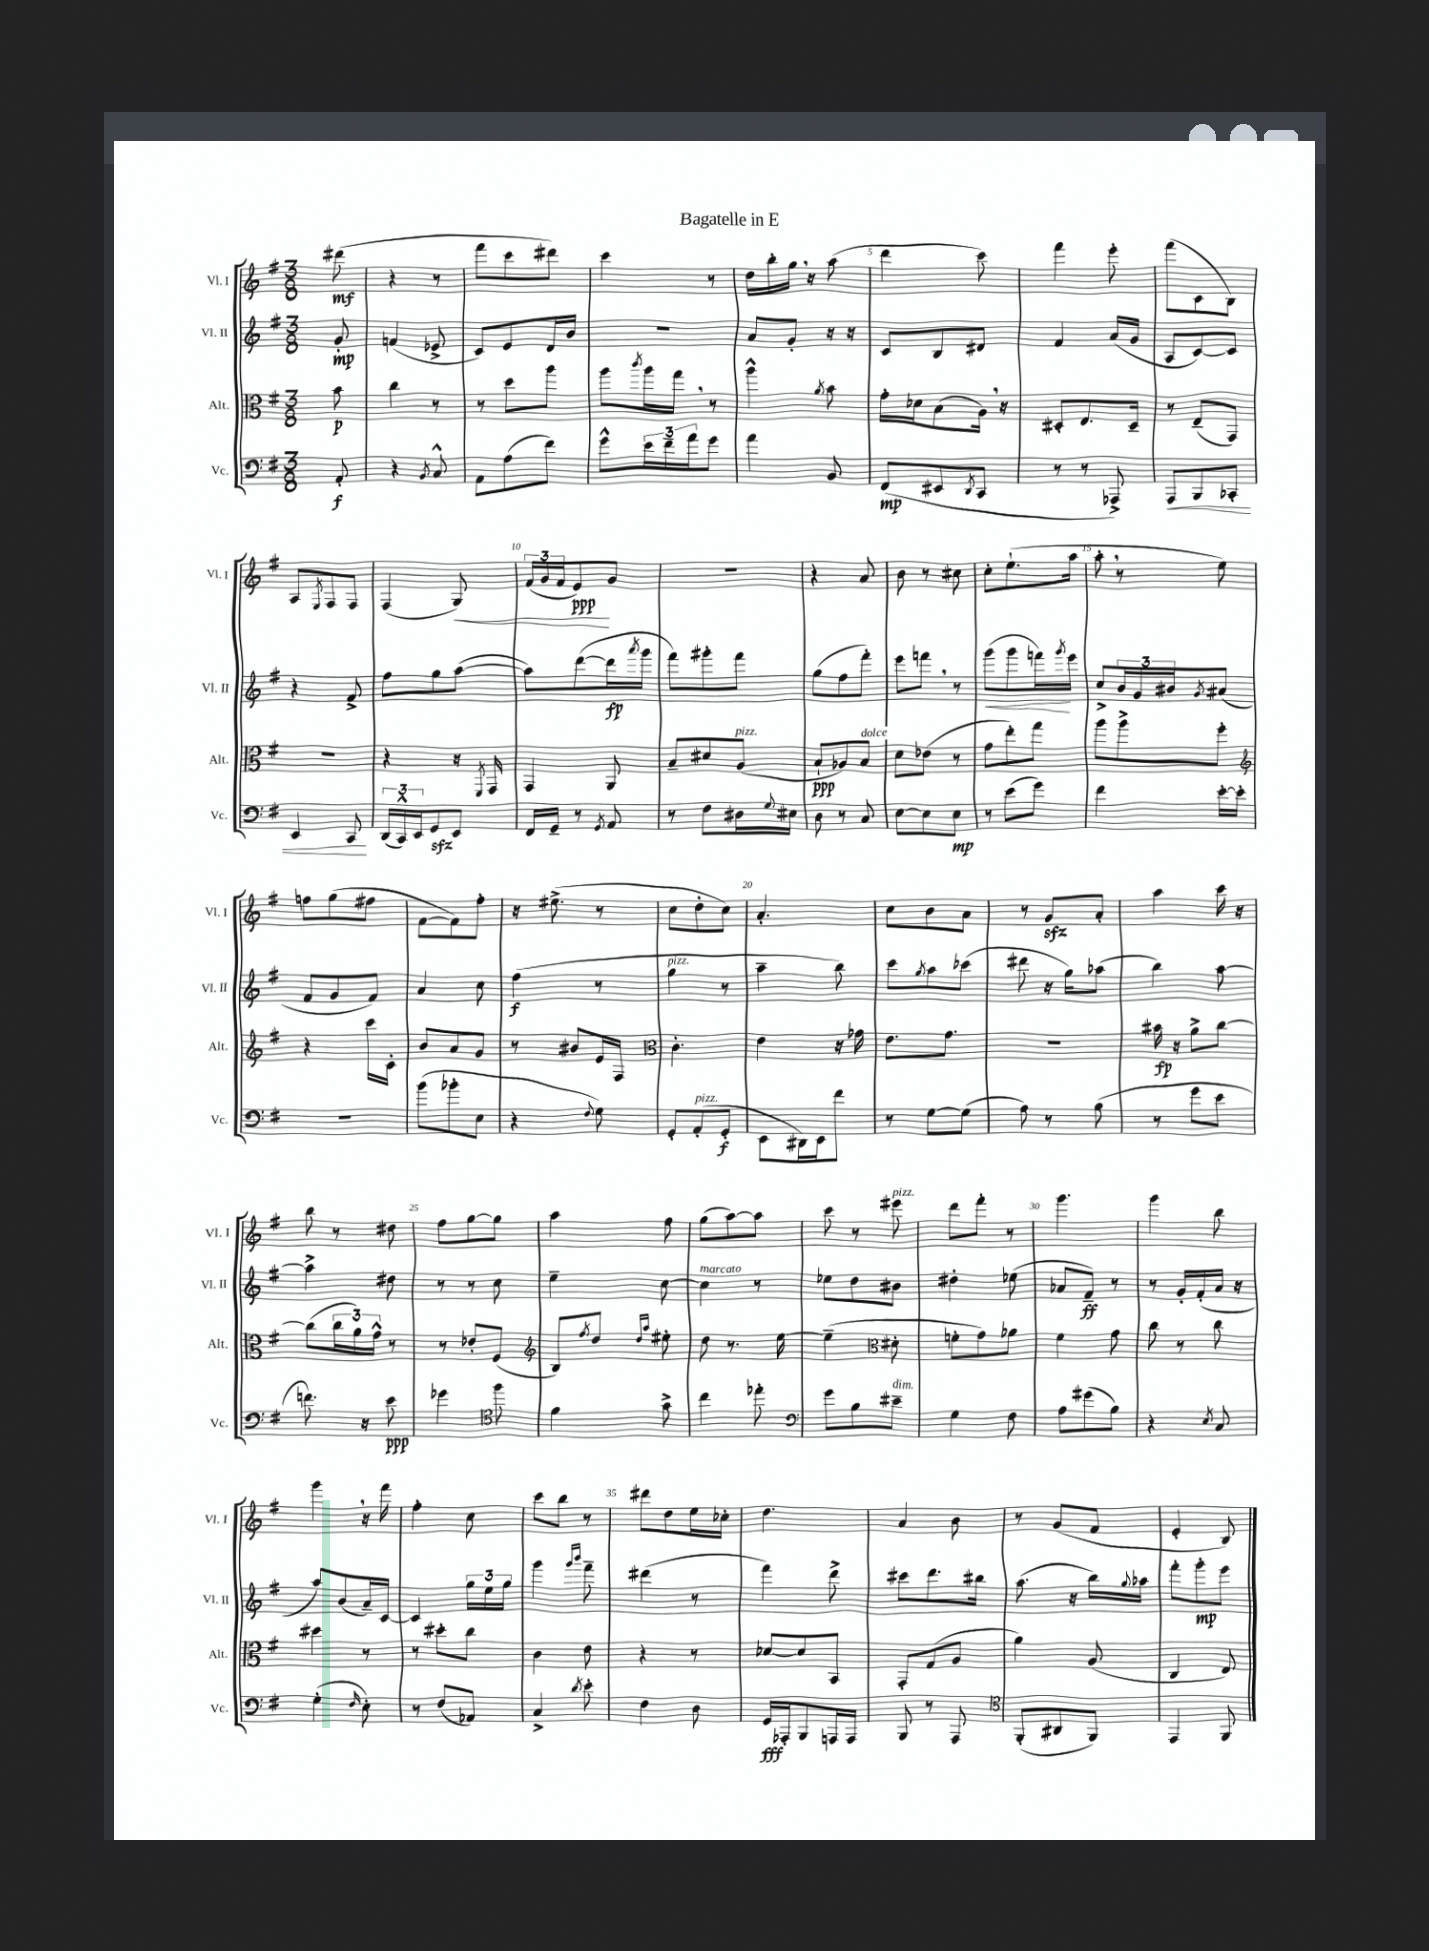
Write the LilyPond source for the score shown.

\header { title = "Bagatelle in E" }
<<
\new StaffGroup <<
\new Staff = "s0" \with { instrumentName = "Vl. I" shortInstrumentName = "Vl. I" } {
    \clef treble \key g \major \numericTimeSignature \time 3/8 \partial 8
    dis'''8\mf( |
    r4 r8 |
    fis'''8 c'''8 dis'''8) |
    c'''4 r8 |
    d''16 b''16-. g''16 \breathe r16 a''8( |
    d'''4 c'''8) |
    fis'''4 e'''8-. |
    fis'''8( c'8 b8) |
    a8 \acciaccatura { e8 } fis8 fis8 |
    fis4( g8\<) |
    \tuplet 3/2 { fis'16( g'16 fis'16 } e'8\ppp\!) g'8 |
    R4. |
    r4 a'8 |
    b'8 r8 cis''8 |
    c''8-. e''8.-!( a''16 |
    a''8-. \breathe r8 e''8) |
    f''8 g''8( fis''8 |
    fis'8~ fis'8) fis''8-. |
    r16 eis''8.->( r8 |
    c''8 d''8-. c''8) |
    a'4.-. |
    c''8 b'8 a'8 |
    r8 g'8\sfz a'8-. |
    a''4 c'''16 r16 |
    b''8 r8 dis''8 |
    fis''8 g''8~ g''8 |
    a''4 fis''8 |
    g''8( a''8~) a''8 |
    c'''8 r8 eis'''8^\markup { \italic "pizz." } |
    d'''8 fis'''8-. r8 |
    g'''4. |
    g'''4 b''8 |
    g'''4 \breathe r16 fis'''16 |
    fis''4-. c''8 |
    c'''8 b''8 r8 |
    dis'''8 d''8 e''16 ces''16-. |
    d''4. |
    a'4 b'8 |
    r8 g'8( fis'8 |
    e'4-. b8) \bar "|." |
}
\new Staff = "s1" \with { instrumentName = "Vl. II" shortInstrumentName = "Vl. II" } {
    \clef treble \key g \major \numericTimeSignature \time 3/8 \partial 8
    g'8-.\mp |
    f'4( ees'8-> |
    c'8) e'8 d'16 b'16 |
    R4. |
    a'8 g'8-. r16 r16 |
    c'8 b8 dis'8 |
    fis'4 a'16( g'16 |
    a8 c'8~) c'8 |
    r4 fis'8-> |
    fis''8 g''8 a''8~( |
    a''8) d'''8~( d'''16\fp \acciaccatura { a'''8 } g'''16 |
    fis'''8) gis'''8-. fis'''8 |
    g''8( fis''8 fis'''8-.) |
    e'''8 f'''8 \breathe r8 |
    g'''8\<( g'''8 f'''16\!) \acciaccatura { g'''8 } e'''16 |
    c''8-> \tuplet 3/2 { b'16 g'16 bis'16 } \acciaccatura { g'8 } ais'8( |
    fis'8 g'8 fis'8) |
    a'4 c''8 |
    fis''4\f( r8 |
    g''4^\markup { \italic "pizz." } r8 |
    a''4-- b''8) |
    c'''8 \acciaccatura { g''8 } a''8 ces'''8( |
    dis'''8 r16 g''16) aes''8( |
    b''4) a''8~ |
    a''4-> dis''8 |
    r8 r8 c''8 |
    e''4-- c''8~ |
    c''4^\markup { \italic "marcato" } r8 |
    ees''8 d''8 bis'8 |
    dis''4-. ees''8( |
    aes'8 fis'8--\ff) r8 |
    r8 g'16-. fis'16-.( a'16 r16 |
    a''8) b'8( a'16--) c'16~ |
    c'4 \tuplet 3/2 { g''16 e''16 g''16 } |
    g'''4 \grace { g'''16 b'''16 } fis'''8-- |
    dis'''4( r8 |
    fis'''4) d'''8-> |
    cis'''8 d'''8. bis''16 |
    a''8.( r16 b''16) \appoggiatura { g''8 } aes''16 |
    fis'''8-. g'''8-.\mp e'''8 \bar "|." |
}
\new Staff = "s2" \with { instrumentName = "Alt." shortInstrumentName = "Alt." } {
    \clef alto \key g \major \numericTimeSignature \time 3/8 \partial 8
    b'8\p |
    c''4 r8 |
    r8 d''8 a''8 |
    a''8 \acciaccatura { c'''8 } a''16 g''16 \breathe r8 |
    a''4-^ \acciaccatura { a'8 } b'8 |
    g'16-. des'16 b8( a16) \breathe r16 |
    dis8-. e8. dis16-- |
    r8 e8--( g,8) |
    R4. |
    r4 r16 \acciaccatura { fis,8 } g,16 |
    g,4 a,8 |
    b8-- dis'8 a8^\markup { \italic "pizz." }( |
    b8-!\ppp aes8) b8^\markup { \italic "dolce" } |
    d'8 ees'8( r8 |
    g'8 e''8-.) g''8 |
    a''8 a''8-> fis''8-. |
    \clef treble r4 c'''16 c'16-. |
    b'8 a'8 g'8 |
    r8 bis'8 e'16 fis16 |
    \clef alto c'4.-. |
    e'4 r16 ges'16 |
    e'8. g'8. |
    R4. |
    bis'16\fp r16 a'8-> c''8~ |
    c''8( \tuplet 3/2 { c''16 a'16) g'16-^ } r8 |
    r8 ees'8-. fis8( |
    \clef treble b8) \acciaccatura { fis''8 } d''8 \grace { d''16 a''16 } eis''8-. |
    d''8 r8. e''16~ |
    e''4--( \clef alto dis'8-. |
    f'8-. g'8) aes'8 |
    fis'4 g'8 |
    c''8 r8 c''8 |
    dis''4 r8 |
    r8 dis''8-. c''8 |
    c'4 e'8 |
    r4 r8 |
    des'8~ des'8 b,8 |
    g,8-. g8( a8 |
    a'4) a8( |
    c4 e8) \bar "|." |
}
\new Staff = "s3" \with { instrumentName = "Vc." shortInstrumentName = "Vc." } {
    \clef bass \key g \major \numericTimeSignature \time 3/8 \partial 8
    a,8-.\f |
    r4 \acciaccatura { b,8 } c8-^ |
    a,8 a8( fis'8) |
    g'8-^ \tuplet 3/2 { e'16 fis'16-- a'16 } g'8 |
    a'4 b,8 |
    fis,8\mp( eis,8 \acciaccatura { d,8 } c,8 |
    r8 r8 aes,,8->) |
    a,,8\< b,,8 ces,8-. |
    e,4 c,8\! |
    \tuplet 3/2 { d,16( c,16-^) e,16 } g,8\sfz e,8 |
    fis,16 g,16-- r8 \acciaccatura { g,8 } a,8 |
    r8 fis8 dis16 \appoggiatura { g8 } eis16 |
    d8 r8 c8 |
    e8~ e8 e8\mp |
    r8 e'8( g'8) |
    fis'4 e'16~-. e'16-. |
    R4. |
    b'8( bes'8-. e8 |
    r4 \appoggiatura { fis8 } g8) |
    g,8-. a,8-.^\markup { \italic "pizz." }( g,8-.\f |
    e,8 dis,16) e,16 fis'8 |
    r8 g8~ g8( |
    a8) r8 b8( |
    r8 g'8 e'8 |
    f'8.) r16 e'8\ppp |
    ges'4 \clef tenor fis''8 |
    fis'4 g'8-> |
    c''4 ees''8-. |
    \clef bass g'8 b8 eis'8--^\markup { \italic "dim." } |
    g4 fis8 |
    a8 gis'8( b8) |
    r4 \acciaccatura { e8 } c8 |
    g4-.( \grace { fis16 } e8-.) |
    r8 fis8( aes,8) |
    c4-> \acciaccatura { d'8 } e'8-. |
    fis4 d8 |
    g,16\fff aes,,16-. b,,8 a,,16 a,,16 |
    b,,8 r8 a,,8 |
    \clef tenor fis,8-.( ais,8 fis,8) |
    e,4 fis,8 \bar "|." |
}
>>
>>
\layout { \context { \Score \override BarNumber.break-visibility = ##(#f #t #t) barNumberVisibility = #(every-nth-bar-number-visible 5) } }
